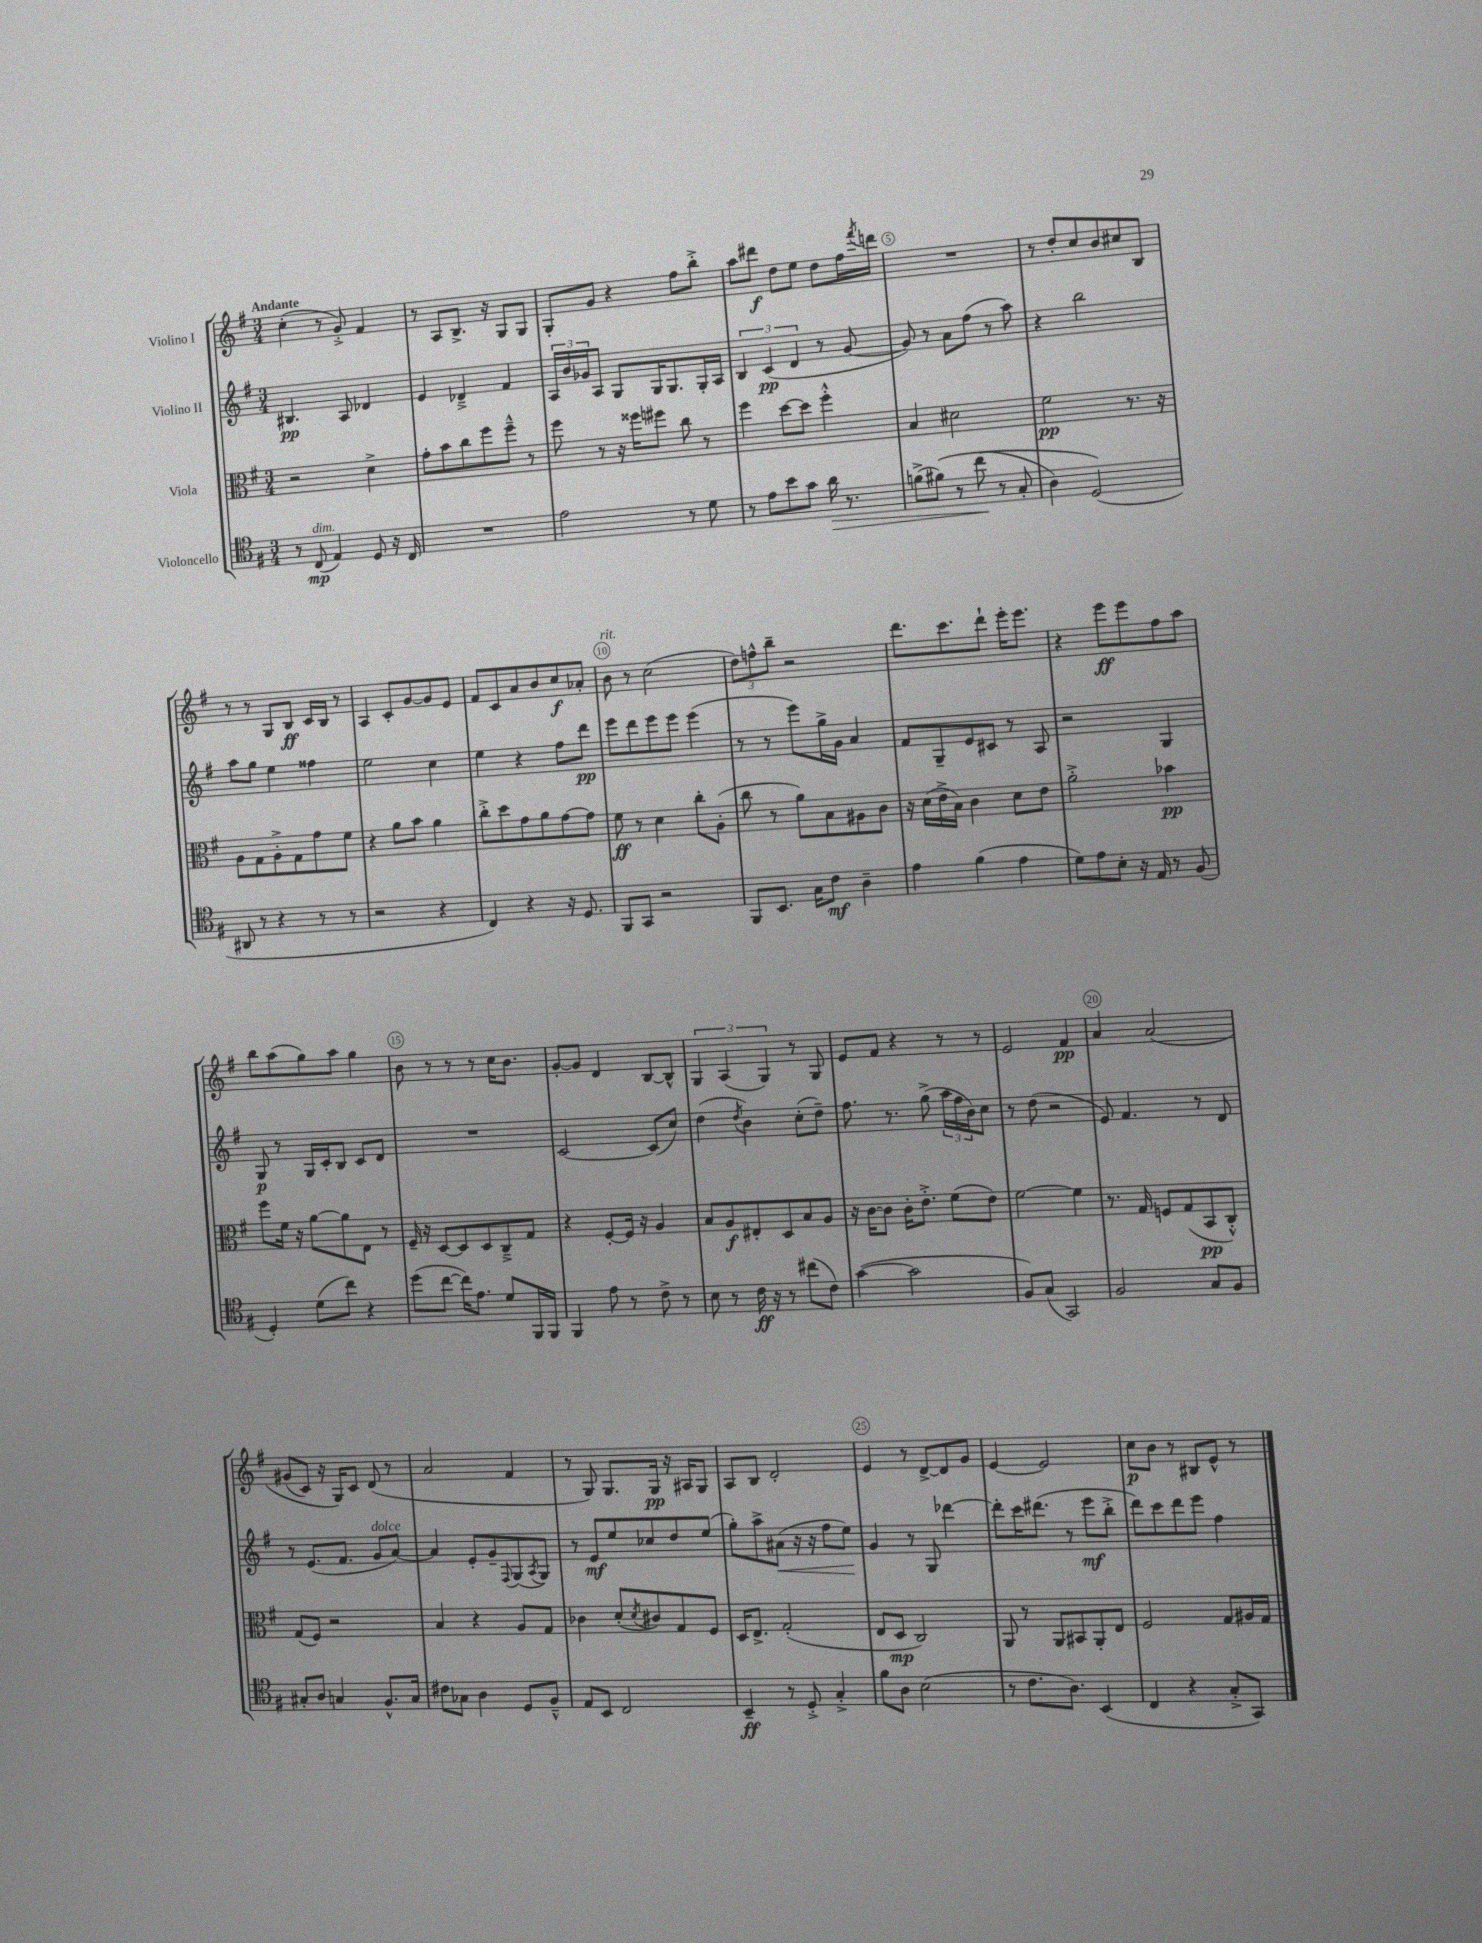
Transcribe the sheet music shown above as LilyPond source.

<<
\new StaffGroup <<
\new Staff = "s0" \with { instrumentName = "Violino I" } {
    \clef treble \key g \major \numericTimeSignature \time 3/4 \tempo "Andante"
    c''4-.( r8 g'8-.->) fis'4 |
    r8 a8 b8.-> r16 g8 g8 |
    g8-. g'8 r4 fis''8 b''8-.-> |
    a''8 dis'''8\f d''8 e''8 d''8 fis''16 \acciaccatura { fis'''8 } d'''16 |
    R2. |
    r8 d''8-. c''8 b'8 cis''8 b8 |
    r8 r8 g8 b8\ff c'16 b16 r8 |
    a4 c'8-. g'8~ g'8 e'8 |
    fis'8 c'8 a'8 b'8 c''8\f aes'8-. |
    b'8^\markup { \italic "rit." } r8 c''2( |
    \tuplet 3/2 { d''8) f''8-^ b''8-- } r2 |
    d'''8. c'''8. d'''8-! e'''16-. e'''8. |
    r4 e'''8\ff e'''8 fis''8 a''8 |
    b''8 a''8( g''8) a''8 g''4 |
    b'8 r8 r8 r8 c''16 b'8. |
    g'8~-. g'8 d'4 b8~ b8-^ |
    \tuplet 3/2 { g4 a4( g4) } r8 g8 |
    e'8 fis'8 r4 r8 r8 |
    e'2 fis'4\pp |
    a'4 a'2\( |
    gis'8( c'8) r16 g16\) c'8 d'8( r8 |
    a'2 fis'4 |
    r8 g8) g8. g16\pp r16 ais16 g8 |
    a8 b8 d'2-. |
    e'4 r8 d'8~-> d'8 g'8 |
    e'4~ e'2 |
    c''8\p b'8 r8 bis8 e'8-^ r8 \bar "|." |
}
\new Staff = "s1" \with { instrumentName = "Violino II" } {
    \clef treble \key g \major \numericTimeSignature \time 3/4
    bis4.\pp a8 des'4 |
    e'4 des'4---> fis'4 |
    \tuplet 3/2 { a16 b'16 ges'16 } a8 g8 g16 g8. g16-. a16 |
    \tuplet 3/2 { b4 c'4\pp( d'4 } r8 g'8~ |
    g'8) r8 a'8 fis''8( r8 a''8) |
    r4 b''2 |
    a''8 g''8 e''4 fisis''4 |
    e''2 c''4 |
    e''4 r4 fis''8 d'''8\pp |
    e'''8 d'''8 e'''8 e'''8 e'''4( |
    r8 r8 e'''8) g''16-> g'16 a'4 |
    fis'8 g8-- e'8 cis'8 r8 a8 |
    r2 g4 |
    g8\p r8 g16 c'16-. b8 c'8 d'8 |
    R2. |
    c'2~ c'8( c''8) |
    d''4( \acciaccatura { d''8 } b'4) c''8-.( d''8--) |
    fis''8. r8. g''8->( \tuplet 3/2 { a''16 fis''16 b'16) } c''8 |
    r8 d''8( r2 |
    e'8) fis'4. r8 d'8 |
    r8 e'8.( fis'8. g'8^\markup { \italic "dolce" } a'8~) |
    a'4 e'8-. g'8-- \appoggiatura { fis8 } g8( \acciaccatura { a8 } g8) |
    r8 e'8\mf e''8 ces''8 d''8 e''8( |
    g''8-.) a''8-> ais'8\<( r16 r16 fis''8 e''8\!) |
    g'4 r8 g8 des'''4~ |
    des'''8-. c'''16 dis'''8.( r8 e'''8\mf b''8-.-> |
    d'''8) c'''8 d'''8 e'''8 fis''4 \bar "|." |
}
\new Staff = "s2" \with { instrumentName = "Viola" } {
    \clef alto \key g \major \numericTimeSignature \time 3/4
    r2 d'4-> |
    g'8-. b'8 c''8 fis''8 fis''8---^ r8 |
    fis''8 r8 r16 fisis''16 fis''8 c''8 r8 |
    fis''4 d''8~ d''8 fis''4-.-^ |
    b4 dis'2 |
    fis'2\pp r8. r16 |
    a8 g8 a8-.-> g8 g'8 fis'8 |
    r4 a'8 b'8 a'4 |
    c''8-.-> d''8 g'8 a'8 g'8~ g'8 |
    fis'8\ff r8 d'4 c''8-. a8-.( |
    c''8 r8 a'8) b8 ais8 c'8 |
    r16 d'16( e'16-> b16) c'4 d'8 e'8 |
    a'2-.-> bes'4\pp |
    fis''8 fis'16 r16 a'8~ a'8 e8 r8 |
    fis16-- r16 d8~ d8 d8 c8---> g8 |
    r4 fis8~-. fis16 r16 a4 |
    b8 a8\f eis8-. d8 b8 a8 |
    r16 c'16~ c'8 c'16-. e'8.-.-> fis'8( e'8) |
    fis'2~ fis'4 |
    r8. g16 f8 g8( b,8\pp c8-.-^) |
    g8( fis8) r2 |
    b4 r4 a8 g8 |
    ces'4 d'8-.( \acciaccatura { d'8 } cis'8) g8 fis8 |
    d16 e8.-> g2-.( |
    e8 d8\mp c2) |
    a,8 r8 a,8 bis,8 a,8-. e8 |
    fis2 g8 ais16 g16 \bar "|." |
}
\new Staff = "s3" \with { instrumentName = "Violoncello" } {
    \clef tenor \key g \major \numericTimeSignature \time 3/4
    r8 c8\mp^\markup { \italic "dim." }( e4) d8 r16 c16 |
    R2. |
    e'2 r8 d'8 |
    r8 e'8 b'8 g'8 a'16\> r8. |
    f'8->( fis'8)\( r8 c''8\!( r8 g8-. |
    a4) d2(\) |
    ais,8 r8 r4 r8 r8 |
    r2 r4 |
    c4) r4 r16 d8. |
    fis,8 g,8 r2 |
    fis,8 b,8. g16 c'8\mf a4-- |
    e'4 fis'4( e'4 |
    d'8) e'8 b8-. r16 e16 r8 fis8( |
    d4-.) d'8( c''8) r4 |
    d''8( c''8~ c''16) e'8. d'8 fis,16 fis,16 |
    fis,4 e'8 r8 c'8-> r8 |
    b8 r8 c'16\ff r16 r8 cis''8( c'8) |
    g'4~( g'2 |
    fis8) g8( g,2) |
    fis2 g8 fis8 |
    gis8-. a8 g4 fis8.-^ g16 |
    cis'8 ges8 a4 d8 fis8---^ |
    e8 b,8 c2 |
    b,4--\ff r8 d8-.-> g4-.-> |
    fis'8 a8 b2( |
    r8 c'8. a8.) b,4( |
    c4 r4 g8-.-> g,8) \bar "|." |
}
>>
>>
\layout { \context { \Score \override BarNumber.break-visibility = ##(#f #t #t) barNumberVisibility = #(every-nth-bar-number-visible 5) \override BarNumber.stencil = #(make-stencil-circler 0.1 0.3 ly:text-interface::print) } }
